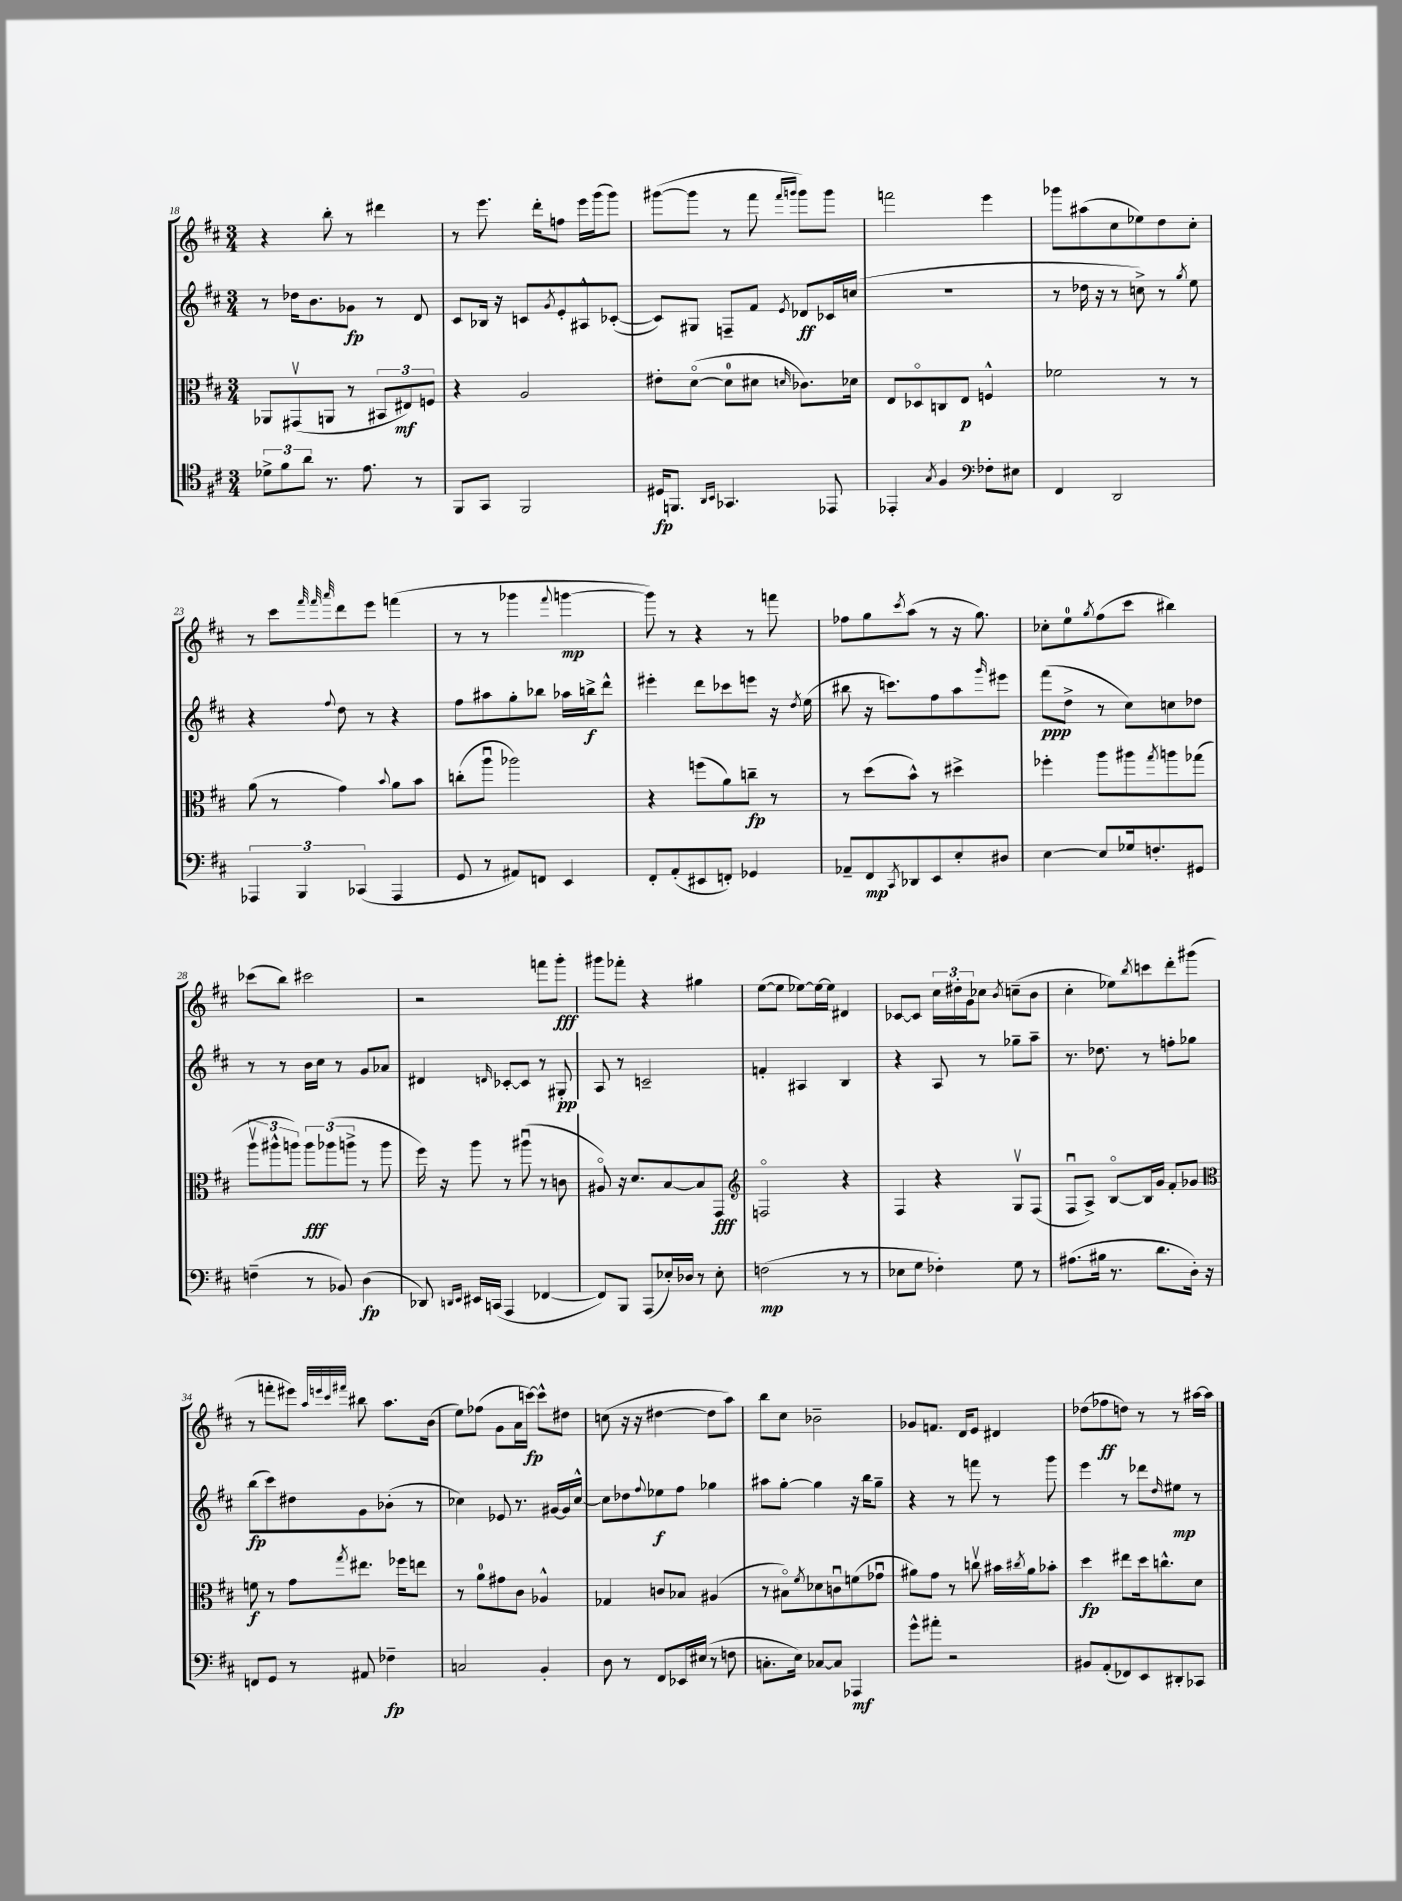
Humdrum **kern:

**kern	**kern	**kern	**kern
*staff4	*staff3	*staff2	*staff1
*clefC4	*clefC3	*clefG2	*clefG2
*k[f#c#]	*k[f#c#]	*k[f#c#]	*k[f#c#]
*M3/4	*M3/4	*M3/4	*M3/4
12d-^	8AA-	8r	4r
12f#	.	.	.
.	(8GG#v	16dd-	.
12a	.	.	.
.	.	8.b	.
8.r	8AA	.	8bb'
.	8r	8g-	8r
8.e	.	.	.
.	12BB#	8r	4ddd#
.	12E#)	.	.
8r	.	8d	.
.	12F	.	.
=	=	=	=
8FF#	4r	8c#	8r
8GG	.	16B-	8.eee
.	.	16r	.
2FF#	2A	8c	.
.	.	.	16ddd'
.	.	8qg	.
.	.	8e'	8ff
.	.	8A#^^	16eee
.	.	.	(16ggg
.	.	([8c-'	8ggg)
=	=	=	=
16D#	8e#'	8c-])	([8ggg#
8.FF	.	.	.
.	([8do	8G#	8ggg#]
16qqAA	.	.	.
16qqBB	.	.	.
4.GG-	8d]	8F~	8r
.	8d#	8f#	8fff#
.	.	.	16qqfff#
.	16qqd	8qe	16qqggg
.	8.c-)	8d-	8ggg)
8EE-	.	16c-	8ggg
.	16d-	(16cc	.
=	=	=	=
4EE-'	8E	2.r	2fff
.	8D-o	.	.
8qG	.	.	.
4F#	8C	.	.
.	8E	.	.
*clefF4	*	*	*
8F-'	4F^^	.	4eee
8E#	.	.	.
=	=	=	=
4FF#	2f-	8r	8ggg-
.	.	16dd-	(8aa#
.	.	16r	.
2DD	.	8r	8cc#
.	.	8cc^)	8ee-)
.	8r	8r	8dd
.	.	8qgg	.
.	8r	8ee	8cc#'
=	=	=	=
6AAA-	(8a	4r	8r
.	8r	.	8ccc#
6BBB	.	.	.
.	.	.	32qqfff#
.	.	.	32qqfff#
.	.	8qqff#	32qqaaa
.	4g)	8dd	8ddd
(6CC-	.	.	.
.	.	8r	8eee
.	8qqb	.	.
4AAA-	8a	4r	(4fff
.	8b	.	.
=	=	=	=
8GG	(8cc'	8ff#	8r
8r	8aau	8aa#	8r
8AA#)	2aa-)	8gg'	4ggg-
8FF	.	8bb-	.
.	.	.	8qqfff#
4EE	.	16aa-	[4ggg
.	.	16bb^	.
.	.	8ddd^^	.
=	=	=	=
8FF#'	4r	4eee#'	8ggg])
(8AA'	.	.	8r
8EE#	(8ff	8ddd	4r
8FF')	8a)	8ccc-	.
4GG-	8cc~	8eee	8r
.	8r	16r	8fff
.	.	8qdd	.
.	.	(16ee	.
=	=	=	=
8AA-~	8r	8bb#	8ff-
8FF#	(8dd	16r	8gg
.	.	8.ccc)	.
8qCC#	.	.	8qccc#
8DD-	8b^^)	.	(8aa
8EE	8r	8ff#	8r
8E'	4dd#^	8aa	16r
.	.	.	8.gg)
.	.	16qqggg	.
8D#	.	8eee#	.
=	=	=	=
[4E	4ff-'	(8fff#	8cc-'
.	.	8dd^	8ee
.	.	.	8qgg
8E]	8aa	8r	(8ff#
16G-	8aa#	8cc#)	8ccc#
8.F'	.	.	.
.	8qgg	.	.
.	8aa	8cc	4bb#)
8GG#	(8gg-	8dd-	.
=	=	=	=
(4F~	12aav	8r	(8ccc-
.	12aa#^^	.	.
.	.	8r	8bb)
.	12aa)	.	.
8r	12aa	16b	2ccc#
.	.	16cc#	.
.	(12aa-	.	.
8BB-)	.	8r	.
.	12aa^	.	.
(4D	8r	8g	.
.	8aa	8a-	.
=	=	=	=
8DD-)	16ff#)	4d#	2r
.	16r	.	.
16qqDD	.	.	.
16qqEE	.	.	.
16EE#	8aa	.	.
(16CC	.	.	.
.	.	16qqd	.
4AAA	8r	[8c-'	.
.	(8aa#u	8c-]	.
[4FF-	8r	8r	8fff
.	8c	8G#'	8ggg'
=	=	=	=
8FF-])	8A#o)	8A	8ggg#
8BBB	16r	8r	8fff-'
.	8.d	.	.
(8AAA	.	2c~	4r
16E-')	[8B	.	.
16D-	.	.	.
8r	8B]	.	4gg#
8E-'	8GG	.	.
=	=	=	=
*	*clefG2	*	*
(2F	2Fo	4f'	([8ee
.	.	.	8ee]
.	.	4A#	[8ee-)
.	.	.	16ee-_
.	.	.	16ee-]
8r	4r	4B	4d#
8r	.	.	.
=	=	=	=
8E-	4F#	4r	[8c-
8G	.	.	8c-]
4F-')	4r	8A	24cc#
.	.	.	24dd#'
.	.	.	24g
.	.	8r	8cc-
.	.	.	8qb
8G	8Gv	8gg-~	(8cc~
8r	(8F#	8aa~	8b
=	=	=	=
(8.A#	8F#u	8.r	4cc#'
.	8A^)	.	.
16B#	.	8.dd-	.
8.r	[8Bo	.	8ee-)
.	.	.	8qbb
.	16B]	8r	8ccc
8.d	16g	.	.
.	8f#'	8ff'	8ddd'
16D')	8g-	8gg-	(8ggg#
16r	.	.	.
=	=	=	=
*	*clefC3	*	*
8FF	8f	(8bb	8r
8GG	8r	8ccc#)	8fff'
8r	8g	8dd#	8eee#)
.	.	.	32qqaa
.	.	.	32qqeee
.	.	.	32qqccc#
.	8qgg	.	32qqfff#
8AA#	8.ee#	8g	8bb#
4F-~	.	(8b-'	8.aa
.	16ff-	.	.
.	8ee	8r	.
.	.	.	(16b
=	=	=	=
2C	8r	4cc-)	8ee)
.	8a	.	(8ff-
.	8g#	8e-	8g
.	8c#	8.r	16a
.	.	.	[16ccc)
4BB'	4A-^^	.	8ccc^^]
.	.	[16g#	.
.	.	16g#]	8dd#
.	.	[16cc-^^	.
=	=	=	=
8D	4G-	8cc-]	(8cc
8r	.	8dd-	16r
.	.	.	16r
.	.	8qqff#	.
8FF#	8c	8ee-	[4dd#
16EE-	8B-	8ff#	.
(16E#	.	.	.
8r	(4A#	4gg-	8dd#]
8F	.	.	8aa)
=	=	=	=
8.C'	8r	8aa#	8bb
.	8B#o)	[8gg'	8cc#
16E)	.	.	.
.	8qf#	.	.
[8C-	8d-	4gg]	2b-~
8C-]	8cu	.	.
4AAA-	(8f	16r	.
.	.	16bb	.
.	8g-u	8gg~	.
=	=	=	=
8g^^	8a#)	4r	8g-
8a#'	8g	.	8.f
2r	8r	8r	.
.	.	.	16d
.	8ccv	8fff	8e
.	16b#	8r	4d#
.	8qcc#	.	.
.	16a#	.	.
.	8b-'	8ggg	.
=	=	=	=
8BB#	4dd	4eee	(8dd-
(8AA'	.	.	8ff-
8FF-)	8ee#	8r	8dd)
8EE	16dd	8ddd-	8r
.	8.cc^^	.	.
.	.	16qqdd	.
8DD#'	.	8ee#	8r
8CC-	8d	8r	[16aa#
.	.	.	16aa#]
==	==	==	==
*-	*-	*-	*-
